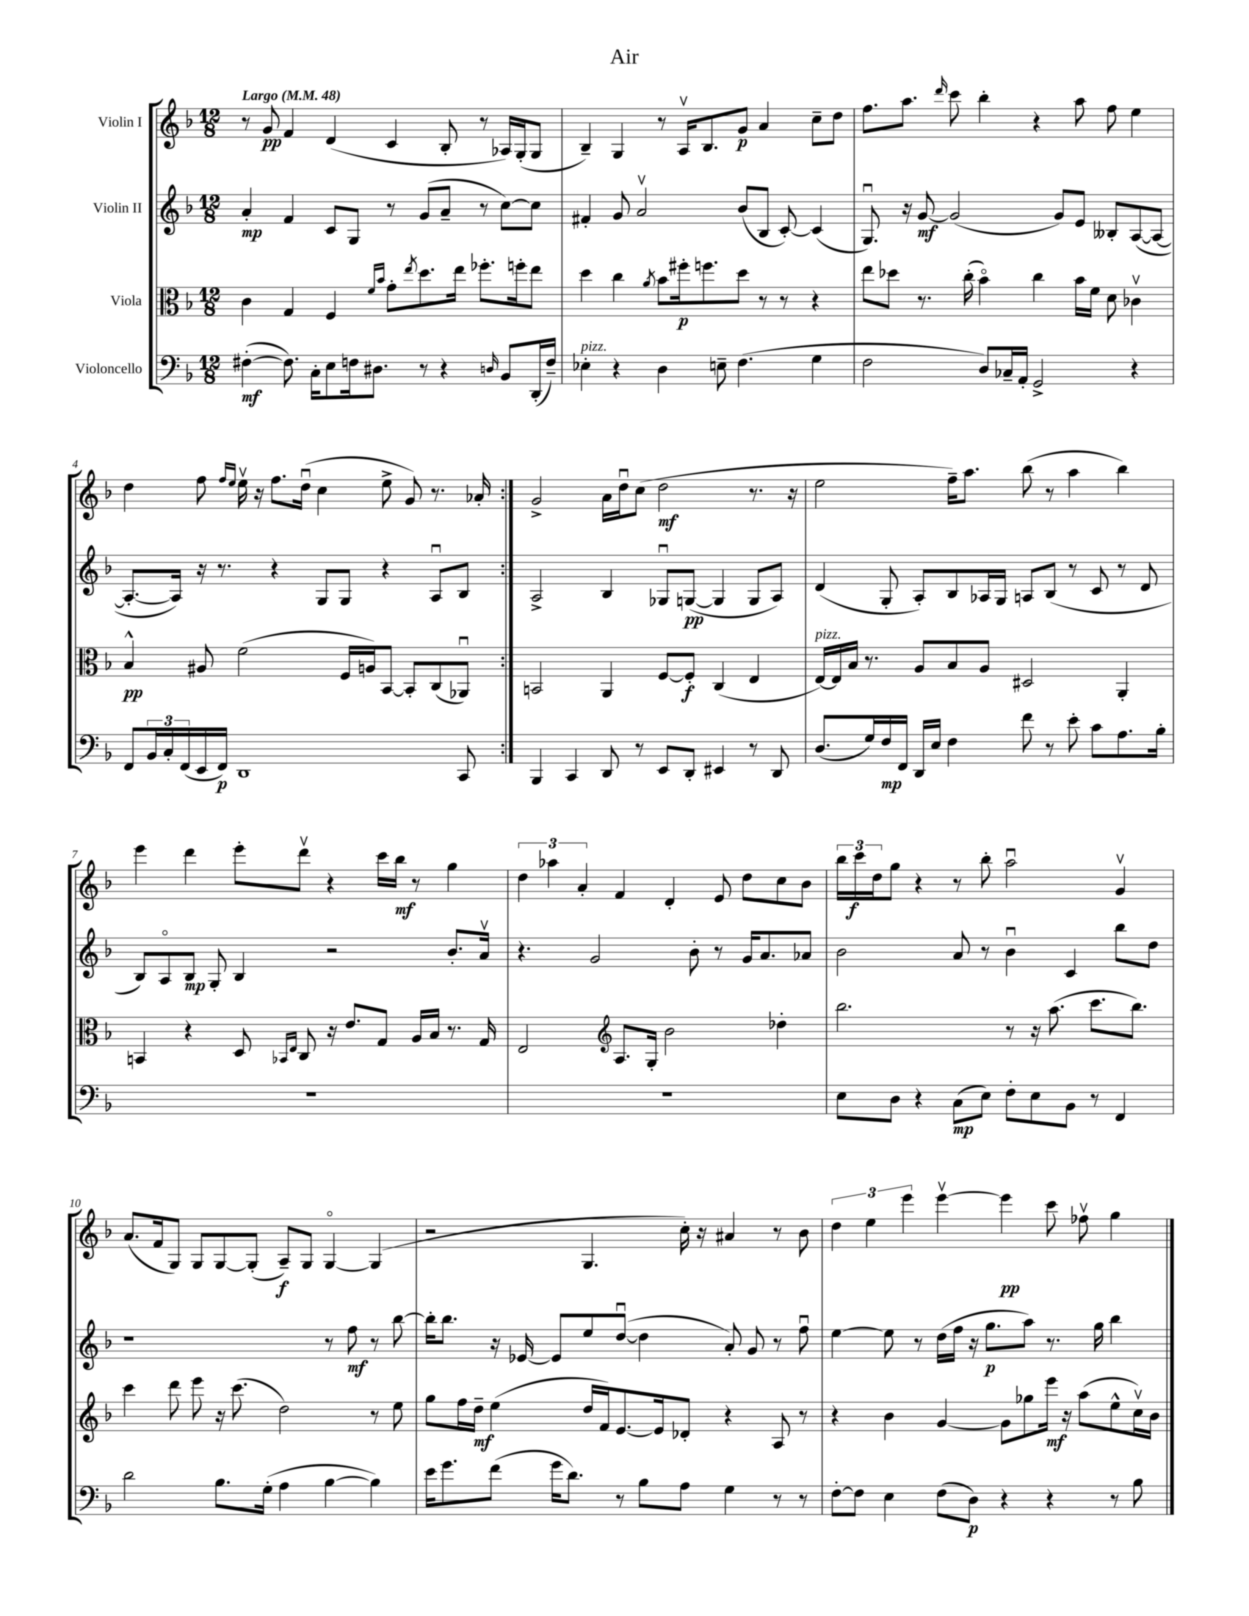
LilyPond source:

\header { title = "Air" }
<<
\new StaffGroup <<
\new Staff = "s0" \with { instrumentName = "Violin I" } {
    \clef treble \key f \major \numericTimeSignature \time 12/8 \tempo "Largo" 4 = 48
    \repeat volta 2 { r8 g'8\pp f'4 d'4( c'4 bes8-. r8 aes16) g16-.( g8 |
    bes4--) g4 r8 a16\upbow bes8. g'8\p a'4 c''8-- d''8 |
    f''8. a''8. \grace { d'''16 } c'''8 bes''4-. r4 a''8 f''8 e''4 |
    d''4 f''8 \grace { f''16 e''16 } e''16\upbow r16 f''8. d''16\downbow( c''4 e''8-> g'8) r8. aes'16-. | }
    g'2-> a'16 d''16\downbow c''8( d''2\mf r8. r16 |
    e''2 f''16--) a''8. bes''8( r8 a''4 bes''4) |
    e'''4 d'''4 e'''8-. d'''8\upbow r4 c'''16 bes''16\mf r8 g''4 |
    \tuplet 3/2 { d''4 aes''4 a'4-. } f'4 d'4-. e'8 d''8 c''8 bes'8 |
    \tuplet 3/2 { bes''16 c'''16\f d''16 } g''8 r4 r8 bes''8-. a''2\downbow g'4\upbow |
    a'8.( f'16 g8) g8 g8~ g8-.( a8--\f) g8 g4~\flageolet g4( |
    r2 g4. c''16-.) r16 ais'4 r8 bes'8 |
    \tuplet 3/2 { d''4 e''4 e'''4 } e'''4~\upbow e'''4\pp c'''8 fes''8\upbow g''4 \bar "|." |
}
\new Staff = "s1" \with { instrumentName = "Violin II" } {
    \clef treble \key f \major \numericTimeSignature \time 12/8
    \repeat volta 2 { a'4-.\mp f'4 c'8 g8 r8 g'8( a'8-- r8 c''8~) c''8 |
    fis'4-. g'8 a'2\upbow bes'8( bes8 c'8~-.) c'4( |
    g8.\downbow) r16 g'8~\mf g'2( g'8) e'8 beses8-. a8~( a8~ |
    a8.~-. a16) r16 r8. r4 g8 g8 r4 a8\downbow bes8 | }
    a2-> bes4 ges8\downbow g8~\pp( g4 g8 a8) |
    d'4( g8-. a8-.) bes8 aes16 g16 a8 bes8( r8 c'8 r8 d'8 |
    bes8) a8\flageolet bes8\mp g8-. bes4 r2 bes'8.-. a'16\upbow |
    r4. g'2 bes'8-. r8 g'16 a'8. aes'8 |
    bes'2 a'8 r8 bes'4\downbow c'4 bes''8 d''8 |
    r1 r8 f''8\mf r8 bes''8~ |
    bes''16-. bes''8. r16 ees'16~ ees'8 e''8 d''8~\downbow( d''4 a'8-.) g'8 r8 f''8\downbow |
    e''4~ e''8 r8 d''16( f''16 r16 g''8.\p a''8) r8. g''16 bes''4 \bar "|." |
}
\new Staff = "s2" \with { instrumentName = "Viola" } {
    \clef alto \key f \major \numericTimeSignature \time 12/8
    \repeat volta 2 { c'4 g4 f4 \grace { f'16 bes'16 } g'8-. \acciaccatura { e''8 } d''8. e''16 fes''8.-. f''16-. e''8 |
    d''4 c''4 \acciaccatura { a'8 } bes'8 fis''16-.\p f''8. d''8 r8 r8 r4 |
    e''8 des''8 r8. c''16-.( bes'4\flageolet) c''4 bes'16 f'16 d'8 ces'4\upbow |
    bes4-^\pp ais8 f'2( f16 a16) bes,8~ bes,8-. c8( aes,8\downbow) | }
    b,2 a,4 f8~ f8-.\f c4( e4 |
    e16~^\markup { \italic "pizz." }) e16 bes16 r8. a8 bes8 a8 dis2 a,4-. |
    b,4 r4 d8 \grace { bes,16 e16 } c8 r16 e'8. g8 a16 bes16 r8. g16 |
    e2 \clef treble a8. g16-. bes'2 des''4-. |
    bes''2. r8 r16 a''8.( c'''8. bes''8.) |
    c'''4 d'''8 e'''8 r16 c'''8.( d''2) r8 e''8 |
    g''8 f''16 d''16--\mf e''4( d''16 f'16) e'8.~ e'16 des'8-. r4 a8 r8 |
    r4 bes'4 g'4~ g'8 ges''8 e'''16\mf r16 a''8( e''8-^ c''16\upbow) bes'16 \bar "|." |
}
\new Staff = "s3" \with { instrumentName = "Violoncello" } {
    \clef bass \key f \major \numericTimeSignature \time 12/8
    \repeat volta 2 { fis4~-.\mf( fis8.) c16-. e8 f16 dis8. r8 r4 \grace { d16 } bes,8 d,16-.( f16--) |
    ees4-.^\markup { \italic "pizz." } r4 d4 e8-- f4.( g4 |
    f2 d8) ces16-- a,16-. g,2-> r4 |
    f,8 \tuplet 3/2 { bes,16 c16-. f,16( } e,16 f,16\p) d,1 c,8 | }
    bes,,4 c,4 d,8 r8 e,8 d,8-. eis,4 r8 d,8 |
    d8.( g16) f16\mp f,16 d,16 e16 f4 f'8 r8 e'8-. c'8 a8. bes16-. |
    R1. |
    R1. |
    e8 d8 r4 c8\mp( e8) f8-. e8 bes,8 r8 f,4 |
    d'2 bes8. g16-.( a4 bes4~ bes4) |
    e'16 g'8. f'8( g'16 d'8.) r8 bes8 a8 g4 r8 r8 |
    f8~-. f8 e4 f8( d8\p) r4 r4 r8 bes8 \bar "|." |
}
>>
>>
